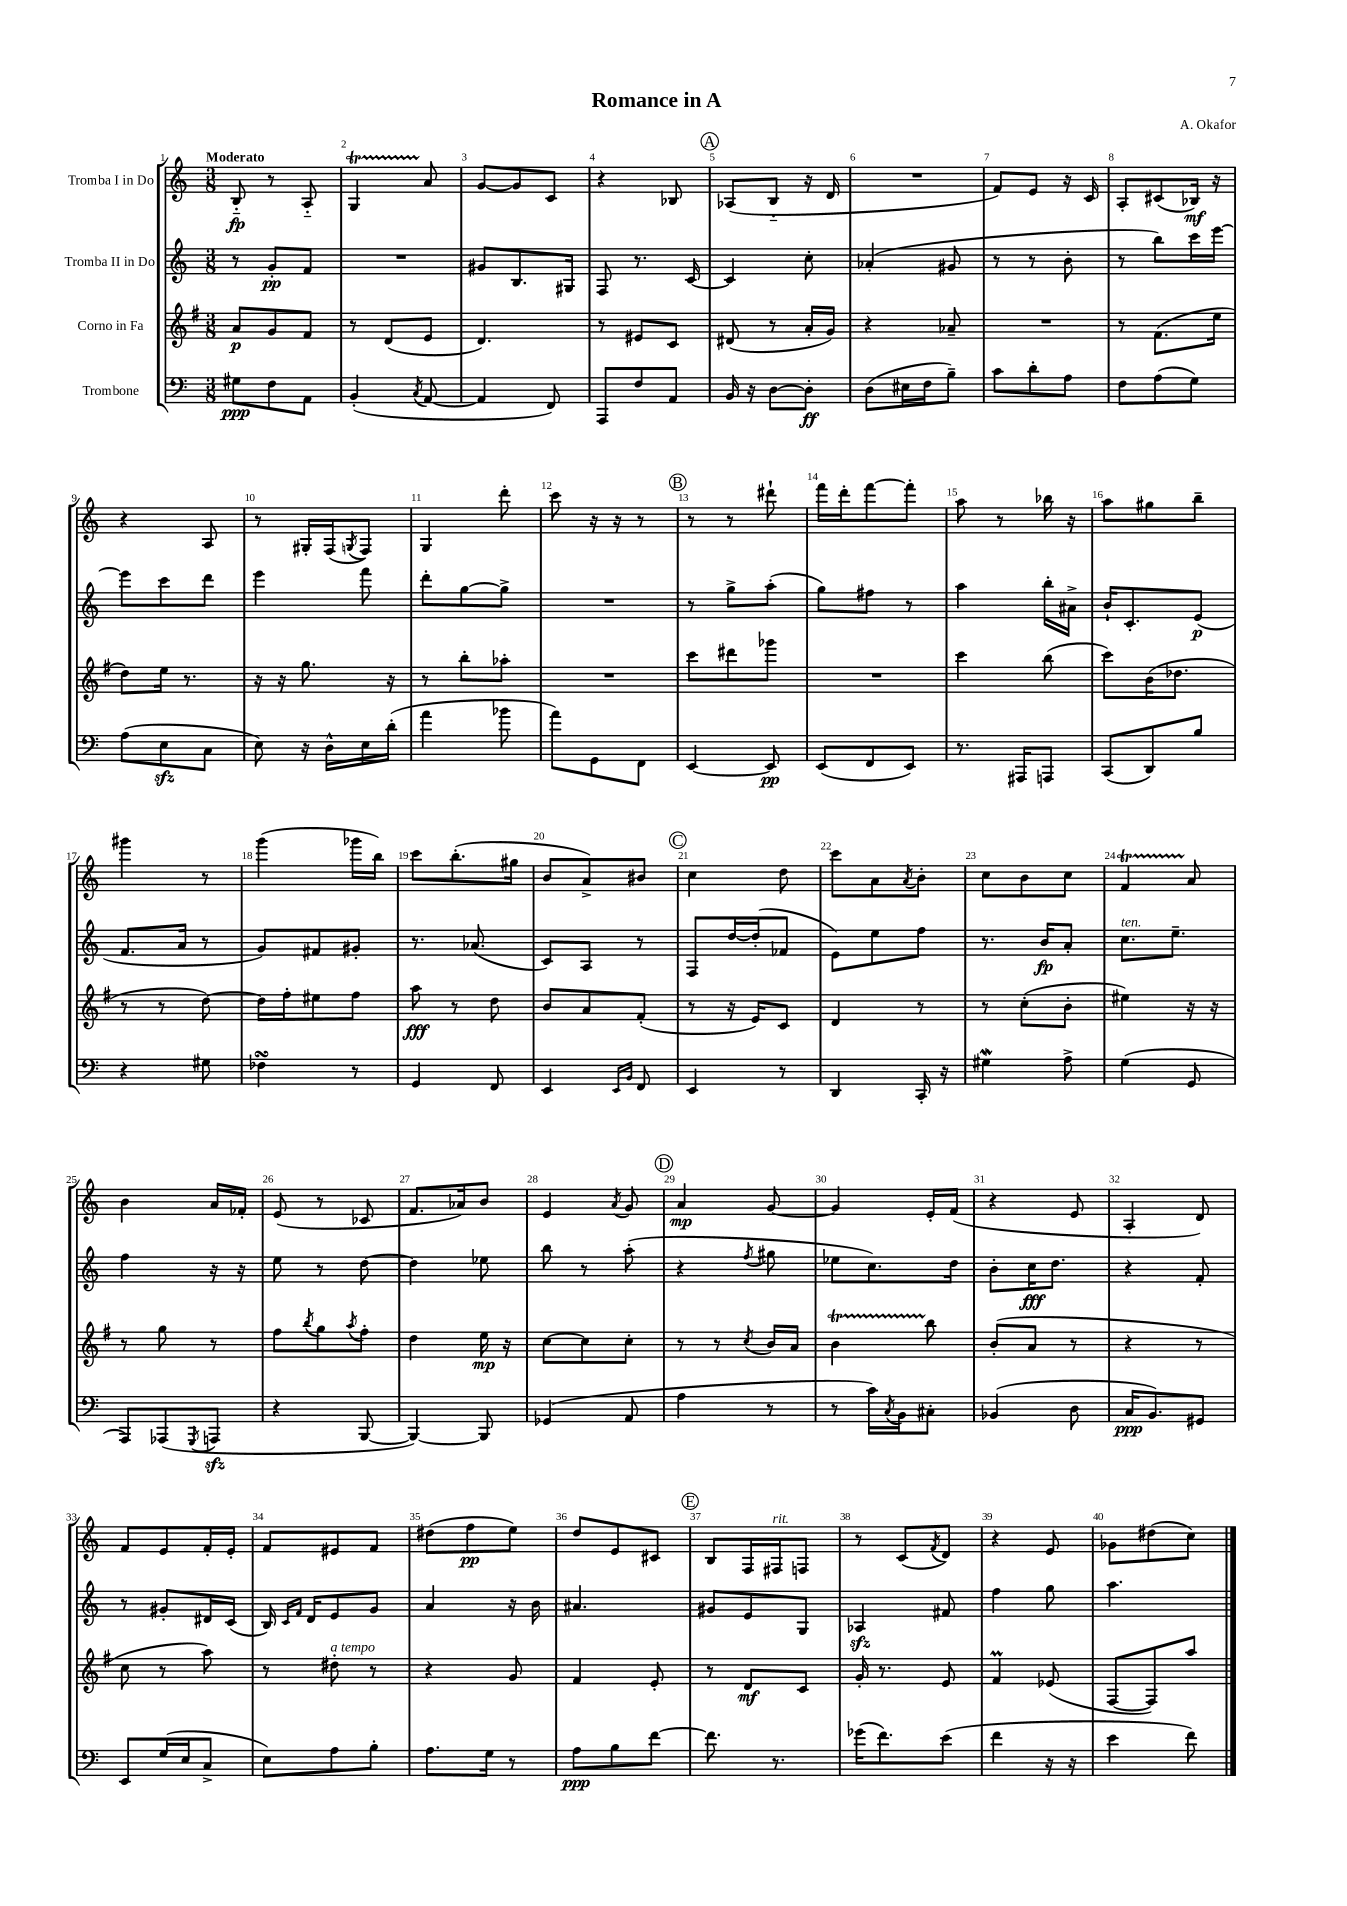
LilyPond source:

\header { title = "Romance in A" composer = "A. Okafor" }
<<
\new StaffGroup <<
\new Staff = "s0" \with { instrumentName = "Tromba I in Do" } {
    \clef treble \key c \major \numericTimeSignature \time 3/8 \tempo "Moderato"
    b8-_\fp r8 a8-_ |
    g4\startTrillSpan a'8\stopTrillSpan |
    g'8~ g'8 c'8 |
    r4 bes8 |
    \mark \markup { \circle "A" } aes8( b8-_ r16 d'16 |
    R4. |
    f'8) e'8 r16 c'16 |
    a8-. cis'8( bes16\mf) r16 |
    r4 a8 |
    r8 gis16-. f16( \acciaccatura { g8 } f8) |
    g4 d'''8-. |
    c'''8 r16 r16 r8 |
    \mark \markup { \circle "B" } r8 r8 dis'''8-! |
    f'''16 d'''16-. f'''8~ f'''8-. |
    a''8 r8 bes''16 r16 |
    a''8 gis''8 b''8-- |
    gis'''4 r8 |
    g'''4( ges'''16 b''16) |
    c'''8 b''8.-.( gis''16 |
    b'8 a'8->) bis'8 |
    \mark \markup { \circle "C" } c''4 d''8 |
    c'''8 a'8 \acciaccatura { a'8 } b'8-. |
    c''8 b'8 c''8 |
    f'4\startTrillSpan a'8\stopTrillSpan |
    b'4 a'16 fes'16-. |
    e'8( r8 ces'8 |
    f'8. aes'16) b'8 |
    e'4 \acciaccatura { a'8 } g'8 |
    \mark \markup { \circle "D" } a'4\mp g'8~ |
    g'4 e'16-. f'16( |
    r4 e'8 |
    a4-. d'8) |
    f'8 e'8 f'16-. e'16-. |
    f'8 eis'8 f'8 |
    dis''8( f''8\pp e''8) |
    d''8 e'8 cis'8 |
    \mark \markup { \circle "E" } b8 f16 fis16^\markup { \italic "rit." } f8 |
    r8 c'8( \acciaccatura { f'8 } d'8) |
    r4 e'8 |
    ges'8 dis''8( c''8) \bar "|." |
}
\new Staff = "s1" \with { instrumentName = "Tromba II in Do" } {
    \clef treble \key c \major \numericTimeSignature \time 3/8
    r8 g'8-.\pp f'8 |
    R4. |
    gis'8 b8. gis16 |
    f8 r8. c'16~ |
    \mark \markup { \circle "A" } c'4 c''8-. |
    aes'4-.( gis'8 |
    r8 r8 b'8-. |
    r8 b''8) c'''16 e'''16~ |
    e'''8 c'''8 d'''8 |
    e'''4 f'''8 |
    d'''8-. g''8~ g''8-> |
    R4. |
    \mark \markup { \circle "B" } r8 g''8-> a''8-.( |
    g''8) fis''8 r8 |
    a''4 b''16-. ais'16-> |
    b'16-! c'8.-. e'8\p( |
    f'8. a'16 r8 |
    g'8) fis'8 gis'8-. |
    r8. aes'8.( |
    c'8) a8 r8 |
    \mark \markup { \circle "C" } f8 d''16~ d''16-.( fes'8 |
    e'8) e''8 f''8 |
    r8. b'16\fp a'8-. |
    c''8.^\markup { \italic "ten." } e''8.-- |
    f''4 r16 r16 |
    e''8 r8 d''8~ |
    d''4 ees''8 |
    b''8 r8 a''8-.( |
    \mark \markup { \circle "D" } r4 \acciaccatura { f''8 } gis''8 |
    ees''8 c''8.) d''16 |
    b'8-. c''16\fff d''8. |
    r4 f'8-. |
    r8 gis'8-. dis'16 c'16( |
    b16) \grace { c'16 f'16 } d'16 e'8 g'8 |
    a'4 r16 b'16 |
    ais'4. |
    \mark \markup { \circle "E" } gis'8 e'8 g8 |
    aes4\sfz fis'8 |
    f''4 g''8 |
    a''4. \bar "|." |
}
\new Staff = "s2" \with { instrumentName = "Corno in Fa" } {
    \clef treble \key g \major \numericTimeSignature \time 3/8
    a'8\p g'8 fis'8 |
    r8 d'8( e'8 |
    d'4.) |
    r8 eis'8 c'8 |
    \mark \markup { \circle "A" } dis'8( r8 a'16-. g'16) |
    r4 aes'8-- |
    R4. |
    r8 fis'8.( e''16 |
    d''8) e''16 r8. |
    r16 r16 g''8. r16 |
    r8 b''8-. aes''8-. |
    R4. |
    \mark \markup { \circle "B" } c'''8 dis'''8 ges'''8 |
    R4. |
    c'''4 b''8( |
    c'''8) b'16( des''8. |
    r8 r8 d''8~) |
    d''16 fis''16-. eis''8 fis''8 |
    a''8\fff r8 d''8 |
    b'8 a'8 fis'8-.( |
    \mark \markup { \circle "C" } r8 r16 e'16) c'8 |
    d'4 r8 |
    r8 c''8-.( b'8-. |
    eis''4) r16 r16 |
    r8 g''8 r8 |
    fis''8 \acciaccatura { b''8 } g''8 \acciaccatura { a''8 } fis''8-. |
    d''4 e''16\mp r16 |
    c''8~ c''8 c''8-. |
    \mark \markup { \circle "D" } r8 r8 \acciaccatura { c''8 } b'16 a'16 |
    b'4\startTrillSpan b''8\stopTrillSpan |
    b'8-.( a'8 r8 |
    r4 r8 |
    c''8 r8 a''8) |
    r8 dis''8-.^\markup { \italic "a tempo" } r8 |
    r4 g'8 |
    fis'4 e'8-. |
    \mark \markup { \circle "E" } r8 d'8\mf c'8 |
    g'16-. r8. e'8 |
    fis'4\prall ees'8( |
    fis8~ fis8) a''8 \bar "|." |
}
\new Staff = "s3" \with { instrumentName = "Trombone" } {
    \clef bass \key c \major \numericTimeSignature \time 3/8
    gis8\ppp f8 a,8 |
    b,4-.( \acciaccatura { c8 } a,8~ |
    a,4 f,8) |
    a,,8 f8 a,8 |
    \mark \markup { \circle "A" } b,16 r16 d8~ d8-.\ff |
    d8( eis16 f16 b8--) |
    c'8 d'8-. a8 |
    f8 a8( g8) |
    a8( e8\sfz c8 |
    e8) r16 d16-^ e16 d'16-.( |
    a'4 bes'8 |
    a'8) g,8 f,8 |
    \mark \markup { \circle "B" } e,4~ e,8\pp |
    e,8( f,8 e,8) |
    r8. ais,,16 a,,8 |
    c,8( d,8) b8 |
    r4 gis8 |
    fes4\turn r8 |
    g,4 f,8 |
    e,4 \grace { e,16 b,16 } f,8 |
    \mark \markup { \circle "C" } e,4 r8 |
    d,4 c,16-. r16 |
    gis4\mordent a8-> |
    g4( g,8 |
    a,,8) aes,,8( \acciaccatura { g,,8 } a,,8\sfz |
    r4 b,,8~ |
    b,,4~) b,,8 |
    ges,4( a,8 |
    \mark \markup { \circle "D" } a4 r8 |
    r8 c'16) \acciaccatura { c8 } b,16 cis8-. |
    bes,4( d8 |
    c16\ppp b,8.) gis,8 |
    e,8 g16( e16 c8-> |
    e8) a8 b8-. |
    a8. g16 r8 |
    a8\ppp b8 f'8~ |
    \mark \markup { \circle "E" } f'8. r8. |
    ges'16( f'8.) e'8( |
    f'4 r16 r16 |
    e'4 f'8) \bar "|." |
}
>>
>>
\layout { \context { \Score \override BarNumber.break-visibility = ##(#f #t #t) barNumberVisibility = #all-bar-numbers-visible } }
